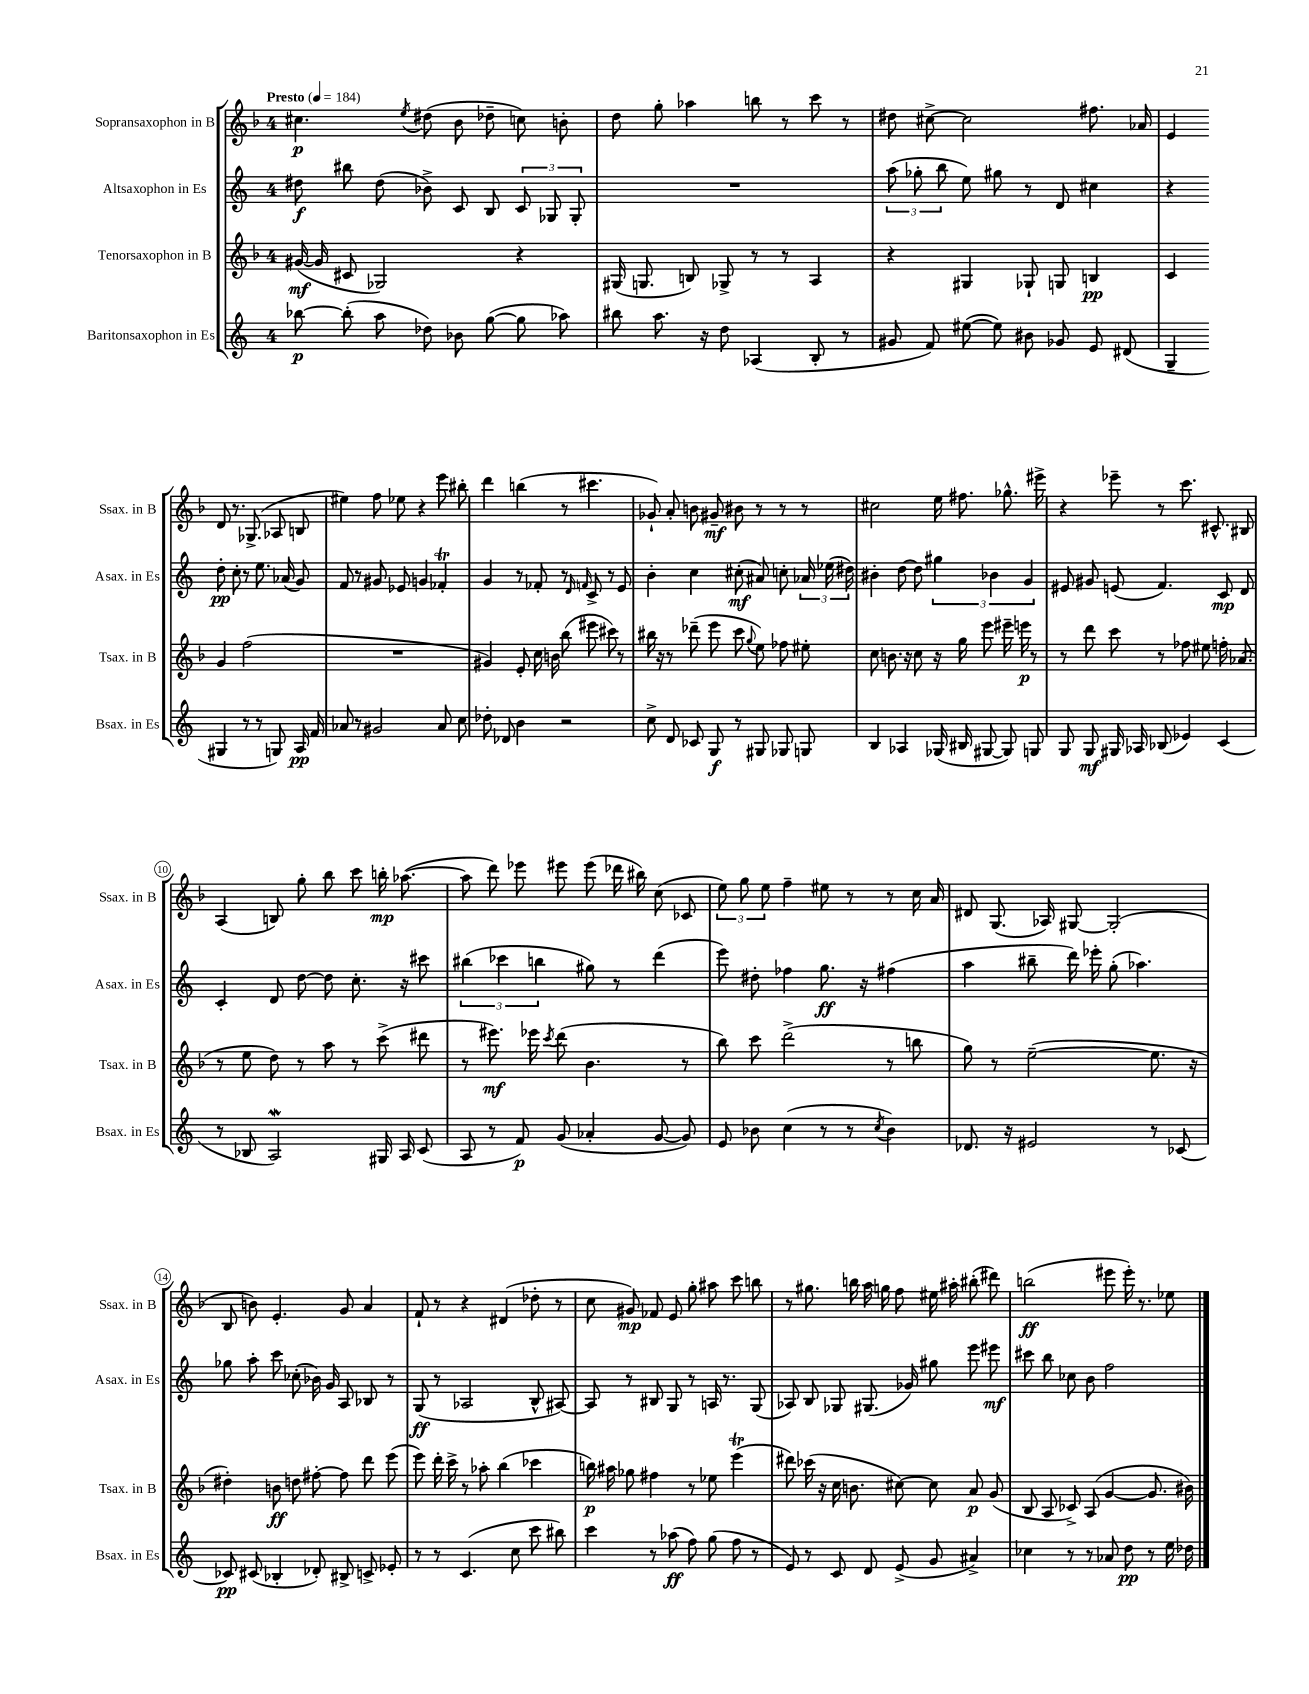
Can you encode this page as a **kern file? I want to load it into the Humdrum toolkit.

**kern	**dynam	**kern	**dynam	**kern	**dynam	**kern	**dynam
*part4	*part4	*part3	*part3	*part2	*part2	*part1	*part1
*staff4	*staff4	*staff3	*staff3	*staff2	*staff2	*staff1	*staff1
*I"Baritonsaxophon in Es	*	*I"Tenorsaxophon in B	*	*I"Altsaxophon in Es	*	*I"Sopransaxophon in B	*
*I'Bsax. in Es	*	*I'Tsax. in B	*	*I'Asax. in Es	*	*I'Ssax. in B	*
*clefG2	*	*clefG2	*	*clefG2	*	*clefG2	*
*k[]	*	*k[b-]	*	*k[]	*	*k[b-]	*
*M4/4	*	*M4/4	*	*M4/4	*	*M4/4	*
*MM184	*	*MM184	*	*MM184	*	*MM184	*
=1	=1	=1	=1	=1	=1	=1	=1
!	!	!	!	!	!	!LO:TX:a:B:t=Presto	!
[8bb-X\	p	([16g#X/	mf	8dd#X\	f	4.cc#X\	p
.	.	16g#/]	.	.	.	.	.
(8bb-'\]	.	8c#X/	.	8bb#X\	.	.	.
8aa\	.	2G-X/)	.	(8dd#\	.	.	.
.	.	.	.	.	.	8qee/	.
8dd-X\)	.	.	.	8b-X^\)	.	(8dd#X\	.
8b-X\	.	.	.	8c/	.	8b-\	.
([8gg\	.	.	.	8B/	.	8dd-X~\	.
8gg\]	.	4r	.	12c/	.	8ccn\)	.
.	.	.	.	12G-X/	.	.	.
8aa-X\)	.	.	.	.	.	8bn'\	.
.	.	.	.	12G-'/	.	.	.
=2	=2	=2	=2	=2	=2	=2	=2
8bb#X\	.	(16G#X/	.	1r	.	8dd\	.
.	.	8.Gn/	.	.	.	.	.
8.aa\	.	.	.	.	.	8gg'\	.
.	.	8Bn/)	.	.	.	4aa-X\	.
16r	.	.	.	.	.	.	.
8dd\	.	8G-X^/	.	.	.	.	.
(4A-X/	.	8r	.	.	.	8bbn\	.
.	.	8r	.	.	.	8r	.
8B'/	.	4A/	.	.	.	8ccc\	.
8r	.	.	.	.	.	8r	.
=3	=3	=3	=3	=3	=3	=3	=3
8g#X/	.	4r	.	(12aa\	.	8dd#X\	.
.	.	.	.	12gg-X'\	.	.	.
8f/)	.	.	.	.	.	[8cc#X^\	.
.	.	.	.	12bb\	.	.	.
([8ee#X\	.	4G#X/	.	8ee\)	.	2cc#\]	.
8ee#\])	.	.	.	8gg#X\	.	.	.
8b#X\	.	8G-X`/	.	8r	.	.	.
8g-X/	.	8Gn/	.	8d/	.	.	.
8e/	.	4Bn/	pp	4cc#X\	.	8.ff#X\	.
(8d#X/	.	.	.	.	.	.	.
.	.	.	.	.	.	16a-X/	.
=4	=4	=4	=4	=4	=4	=4	=4
4G~/	.	4c/	.	4r	.	4e/	.
4G#X/	.	4g/	.	8dd'\	pp	8d/	.
.	.	.	.	8cc'\	.	8.r	.
8r	.	(2ff\	.	8r	.	.	.
.	.	.	.	.	.	(8.G-X^/	.
8r	.	.	.	8.ee\	.	.	.
8Gn/)	.	.	.	.	.	8A-X/	.
.	.	.	.	(16a-X/	.	.	.
16A/	pp	.	.	8g/)	.	8Bn/	.
16f/	.	.	.	.	.	.	.
!!LO:LB:g=z
=5	=5	=5	=5	=5	=5	=5	=5
8a-X/	.	1r	.	8f/	.	4ee#X\)	.
8r	.	.	.	8r	.	.	.
2g#X/	.	.	.	8g#X/	.	8ff\	.
.	.	.	.	8e-X/	.	8ee-X\	.
.	.	.	.	4gn/	.	4r	.
8a-/	.	.	.	4f-XT'/	.	8eee\	.
8cc\	.	.	.	.	.	8bb#X'\	.
=6	=6	=6	=6	=6	=6	=6	=6
8dd-X'\	.	4g#X/)	.	4g/	.	4ddd\	.
8d-X/	.	.	.	.	.	.	.
4b\	.	8e'/	.	8r	.	(4bbn\	.
.	.	16cc\	.	8f-X'/	.	.	.
.	.	16bn\	.	.	.	.	.
2r	.	(8bb-\	.	8r	.	8r	.
.	.	.	.	16qqd/	.	.	.
.	.	.	.	16qqfn/	.	.	.
.	.	8eee#X\	.	8c^/	.	4.ccc#X\	.
.	.	8ccc#X\)	.	8r	.	.	.
.	.	8r	.	8e/	.	.	.
=7	=7	=7	=7	=7	=7	=7	=7
8cc^\	.	16bb#X\	.	4b'\	.	8g-X`/)	.
.	.	16r	.	.	.	.	.
8d/	.	8r	.	.	.	8a'/	.
8c-X/	.	(8ddd-X~\	.	4cc\	.	8bn\	.
8G/	f	8eee\	.	.	.	8g#X~/	mf
8r	.	8ccc\	.	(8cc#X'\	mf	8b#X\	.
.	.	8qqgg/	.	.	.	.	.
8G#X/	.	8ee\)	.	8a#X/)	.	8r	.
8G-X/	.	8ff-X\	.	8ccn'\	.	8r	.
8Gn/	.	8ee#X'\	.	24a-X/	.	8r	.
.	.	.	.	(24ee-X\	.	.	.
.	.	.	.	24dd#X\)	.	.	.
=8	=8	=8	=8	=8	=8	=8	=8
4B/	.	8cc\	.	4b#X'\	.	2cc#X\	.
.	.	8.bn\	.	.	.	.	.
4A-X/	.	.	.	[8dd\	.	.	.
.	.	16r	.	.	.	.	.
.	.	8cc\	.	8dd\]	.	.	.
(16G-X/	.	16r	.	6gg#X\	.	16ee\	.
16B#X/	.	16gg\	.	.	.	8.ff#X\	.
[8G#X/	.	8eee\	.	.	.	.	.
.	.	.	.	6b-X\	.	.	.
8G#/])	.	16eee#X~\	.	.	.	8.gg-X^^\	.
.	.	16eeen\	p	.	.	.	.
.	.	.	.	6g/	.	.	.
8Gn/	.	8r	.	.	.	.	.
.	.	.	.	.	.	16eee#X^\	.
=9	=9	=9	=9	=9	=9	=9	=9
8G/	.	8r	.	8e#X/	.	4r	.
8G/	mf	8ddd\	.	8g#X/	.	.	.
16G#X/	.	8ccc\	.	(8en/	.	8eee-X~\	.
16A-X/	.	.	.	.	.	.	.
(8B-X/	.	8r	.	4.f/)	.	8r	.
4e-X/)	.	8ff-X\	.	.	.	8.ccc\	.
.	.	8ee#X\	.	.	.	.	.
.	.	.	.	.	.	8.c#X^^/	.
(4c/	.	16ffn'\	.	8c/	mp	.	.
.	.	(8.a-X/	.	.	.	.	.
.	.	.	.	8d/	.	8B#X/	.
!!LO:LB:g=z
=10	=10	=10	=10	=10	=10	=10	=10
8r	.	8r	.	4c'/	.	(4A/	.
8B-X/	.	8ee\	.	.	.	.	.
2AW/)	.	8dd\)	.	8d/	.	8Bn/)	.
.	.	8r	.	[8dd\	.	8gg'\	.
.	.	8aa\	.	8dd\]	.	8bb-\	.
.	.	8r	.	8.cc'\	.	8ccc\	.
16G#X/	.	(8ccc^\	.	.	.	16bbn'\	mp
16A/	.	.	.	16r	.	([8.aa-X\	.
(8c/	.	8ddd#X\	.	8ccc#X\	.	.	.
=11	=11	=11	=11	=11	=11	=11	=11
8A/	.	8r	.	(6bb#X\	.	8aa-\]	.
8r	.	8.eee#X\)	mf	.	.	8ddd\)	.
.	.	.	.	6ccc-X\	.	.	.
8f/)	p	.	.	.	.	8eee-X\	.
.	.	16eee-X\	.	.	.	.	.
.	.	.	.	6bbn\	.	.	.
.	.	8qccc/	.	.	.	.	.
(8g/	.	(8ddd\	.	.	.	8eee#X\	.
4a-X'/	.	4.b-\	.	8gg#X\)	.	(8eee#\	.
.	.	.	.	8r	.	16ddd-X\	.
.	.	.	.	.	.	16bb#X\)	.
[8g/	.	.	.	(4ddd\	.	(8cc\	.
8g/])	.	8r	.	.	.	8c-X/	.
=12	=12	=12	=12	=12	=12	=12	=12
8e/	.	8bb-\)	.	8eee\)	.	12ee\)	.
.	.	.	.	.	.	12gg\	.
8b-X\	.	8ccc\	.	8dd#X'\	.	.	.
.	.	.	.	.	.	12ee\	.
(4cc\	.	(2ddd^\	.	4ff-X\	.	4ff~\	.
8r	.	.	.	8.gg\	ff	8ee#X\	.
8r	.	.	.	.	.	8r	.
.	.	.	.	16r	.	.	.
8qcc/	.	.	.	.	.	.	.
4b-\)	.	8r	.	(4ff#X\	.	8r	.
.	.	8bbn\	.	.	.	16cc\	.
.	.	.	.	.	.	16a/	.
=13	=13	=13	=13	=13	=13	=13	=13
8.d-X/	.	8gg\)	.	4aa\	.	8d#X/	.
.	.	8r	.	.	.	(8.G/	.
16r	.	.	.	.	.	.	.
2e#X/	.	([2ee~\	.	8bb#X~\	.	.	.
.	.	.	.	.	.	16A-X/)	.
.	.	.	.	16ddd\)	.	[8G#X/	.
.	.	.	.	16eee-X'\	.	.	.
.	.	.	.	(8gg'\	.	(2G#'/]	.
.	.	.	.	4.aa-X\)	.	.	.
8r	.	8.ee\]	.	.	.	.	.
[8c-X/	.	.	.	.	.	.	.
.	.	16r	.	.	.	.	.
!!LO:LB:g=z
=14	=14	=14	=14	=14	=14	=14	=14
8c-X/]	pp	4dd#X'\)	.	8gg-X\	.	8B-/	.
(8c#X/	.	.	.	8aa'\	.	8bn\)	.
4B-X'/	.	8bn\	ff	8ccc\	.	4.e'/	.
.	.	8ddn\	.	(8cc-X'\	.	.	.
8d-X'/)	.	[8ff#X'\	.	16b-X\)	.	.	.
.	.	.	.	16g/	.	.	.
8B#X^/	.	8ff#\]	.	8A/	.	8g/	.
8cn^/	.	8ddd\	.	8B-X/	.	4a/	.
8e-X'/	.	(8eee\	.	8r	.	.	.
=15	=15	=15	=15	=15	=15	=15	=15
8r	.	8eee\)	.	(8G/	ff	8f`/	.
8r	.	16ddd'\	.	8r	.	8r	.
.	.	16ccc^\	.	.	.	.	.
(4.c/	.	8r	.	2A-X/	.	4r	.
.	.	8aa-X'\	.	.	.	.	.
.	.	(4bb-\	.	.	.	(4d#X/	.
8cc\	.	.	.	.	.	.	.
8ccc\	.	4ccc-X\	.	8B^^/	.	8dd-X'\	.
8bb#X\)	.	.	.	[8A#X/)	.	8r	.
=16	=16	=16	=16	=16	=16	=16	=16
4ccc\	.	16bbn\)	p	8A#/]	.	8cc\	.
.	.	16aa#X\	.	.	.	.	.
.	.	8gg-X\	.	8r	.	8g#X/)	mp
8r	.	4ff#X\	.	8B#X/	.	8f-X/	.
(8aa-X\	ff	.	.	8G/	.	8e/	.
8ff\)	.	8r	.	8r	.	8gg'\	.
(8gg\	.	8ee-X\	.	16An/	.	8aa#X\	.
.	.	.	.	8.r	.	.	.
8ff\	.	(4eeet\	.	.	.	8ccc\	.
8r	.	.	.	(8G/	.	8bbn\	.
=17	=17	=17	=17	=17	=17	=17	=17
8e/)	.	8ddd#X\)	.	8A-X/)	.	8r	.
8r	.	(16ccc-X\	.	8B/	.	8.gg#X\	.
.	.	16r	.	.	.	.	.
8c/	.	16cc\	.	8G-X/	.	.	.
.	.	8.bn\	.	.	.	16bbn\	.
8d/	.	.	.	(8.G#X/	.	16aa\	.
.	.	.	.	.	.	16ggn\	.
(8e^/	.	[8cc#X\)	.	.	.	8ff\	.
.	.	.	.	16g-X/)	.	.	.
8g/	.	8cc#\]	.	8gg#X\	.	16ee#X\	.
.	.	.	.	.	.	16aa#X'\	.
4a#X^/)	.	8a/	p	8eee\	.	(8bb#X'\	.
.	.	(8g/	.	8eee#X\	mf	8ddd#X\)	.
=18	=18	=18	=18	=18	=18	=18	=18
4cc-X\	.	8B-/	.	8ccc#X\	.	(2bbn\	ff
.	.	8A/	.	8bb\	.	.	.
8r	.	8c-X^/)	.	8cc-X\	.	.	.
8r	.	(8A/	.	8b\	.	.	.
8a-X/	.	[4g/	.	2ff\	.	8eee#X\	.
8dd\	pp	.	.	.	.	16eee#'\)	.
.	.	.	.	.	.	8.r	.
8r	.	8.g/]	.	.	.	.	.
16ee\	.	.	.	.	.	8ee-X\	.
16dd-X\	.	16b#X\)	.	.	.	.	.
==	==	==	==	==	==	==	==
*-	*-	*-	*-	*-	*-	*-	*-
